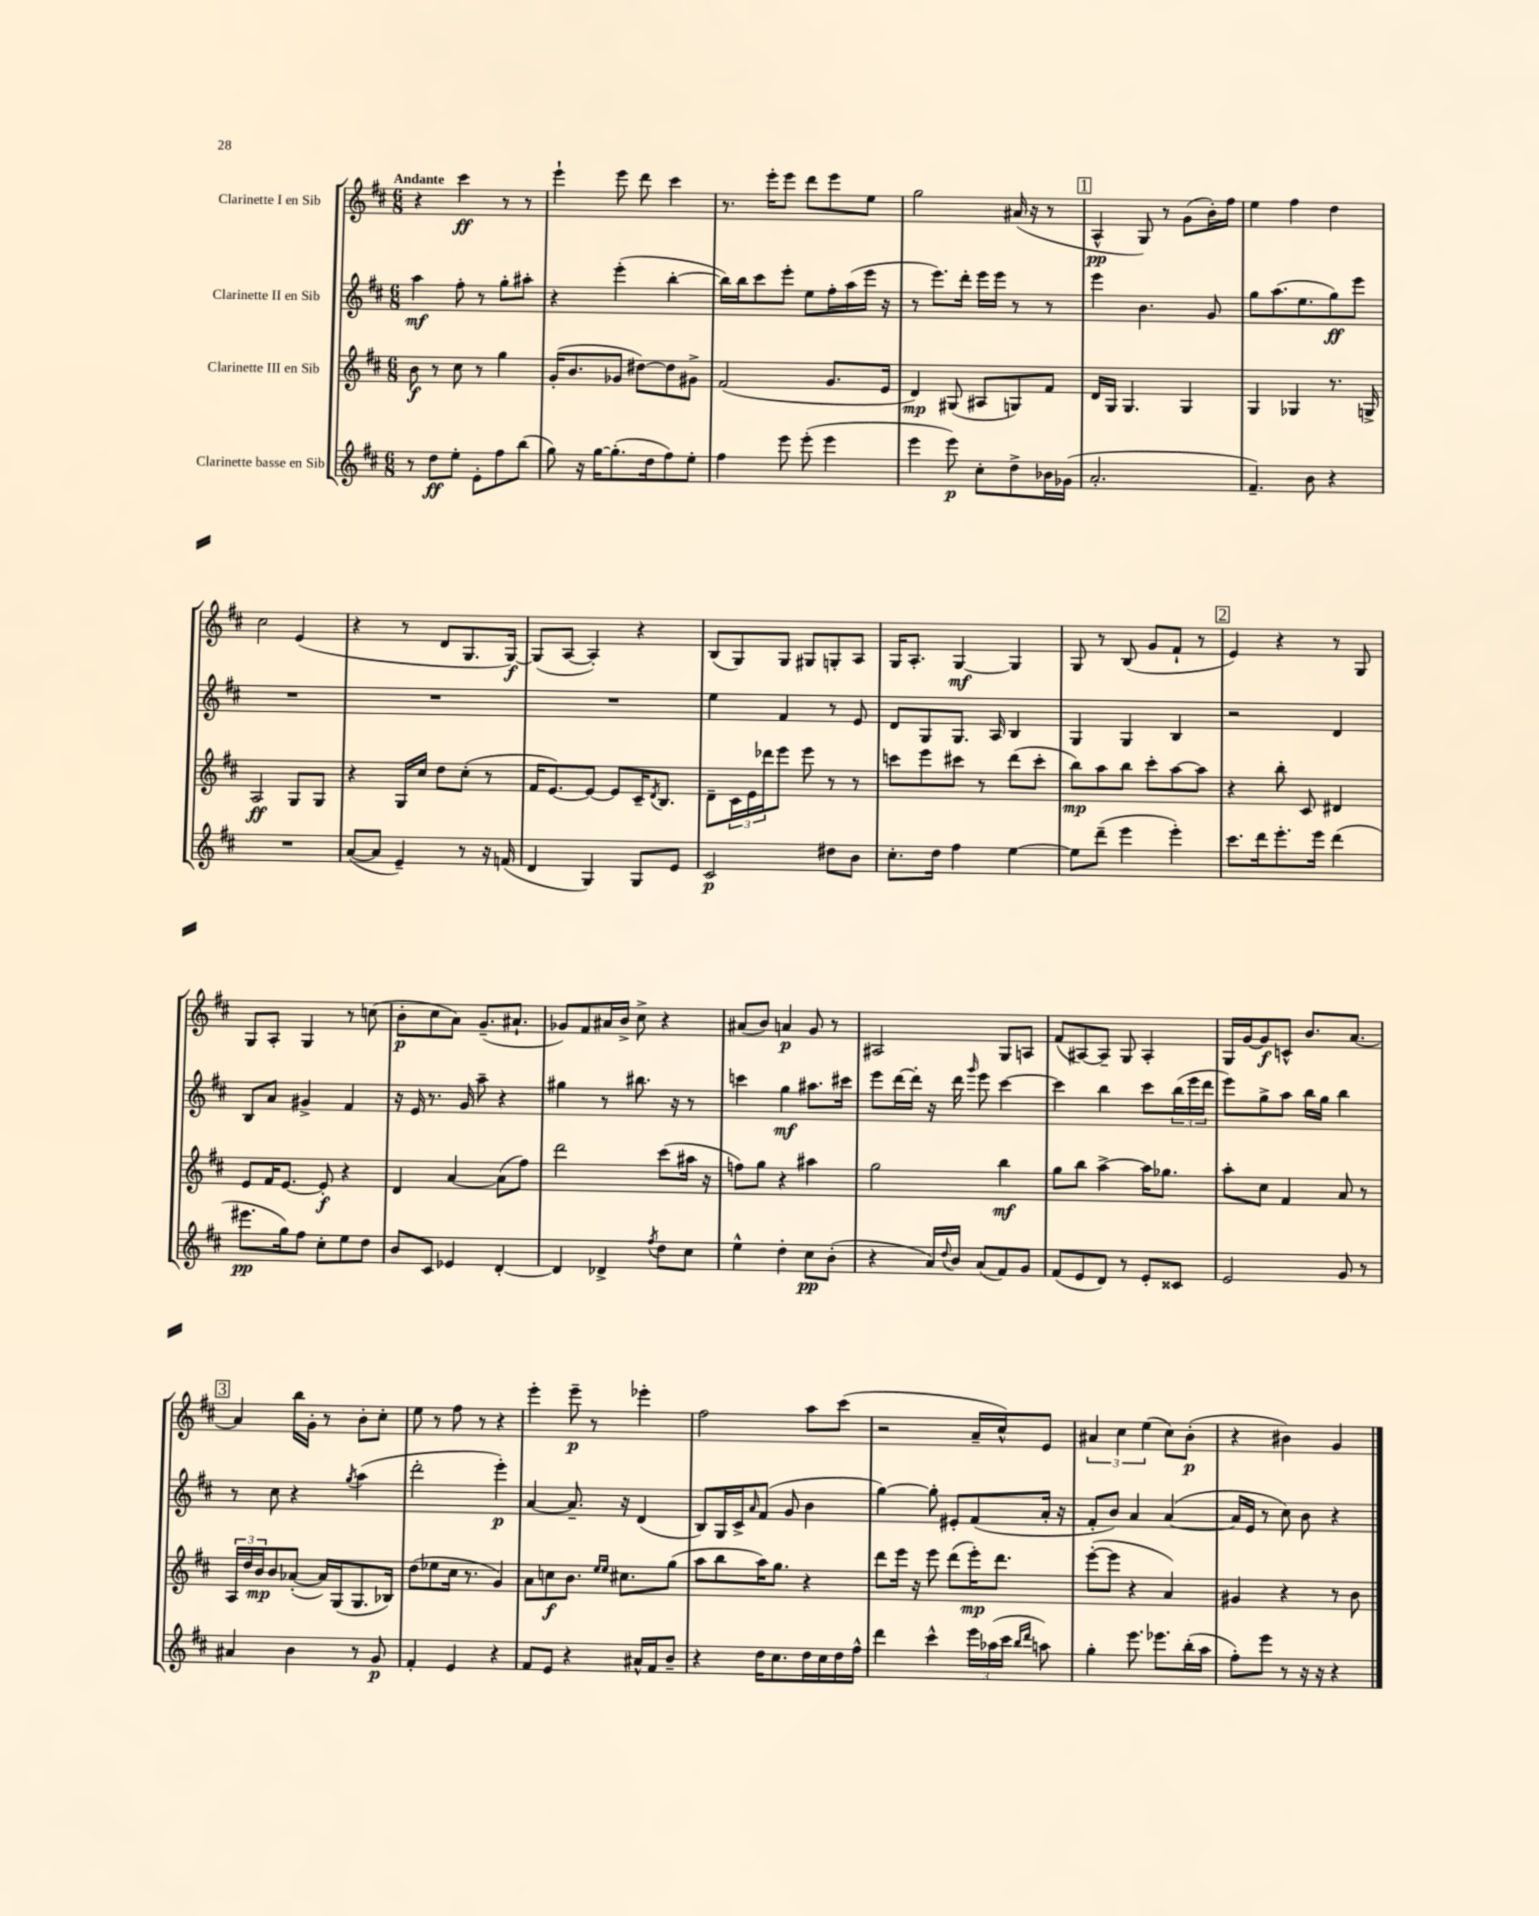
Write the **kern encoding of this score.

**kern	**kern	**kern	**kern
*staff4	*staff3	*staff2	*staff1
*clefG2	*clefG2	*clefG2	*clefG2
*k[f#c#]	*k[f#c#]	*k[f#c#]	*k[f#c#]
*M6/8	*M6/8	*M6/8	*M6/8
8r	8b	4aa	4r
8dd	8r	.	.
8ee'	8cc#	8ff#'	4ccc#
8e'	8r	8r	.
8ff#	4gg	8gg'	8r
(8bb	.	8aa#'	8r
=	=	=	=
8gg)	(16g'	4r	4eee`
.	8.b	.	.
16r	.	.	.
[16gg	.	.	.
(8.gg']	8g-	(4eee'	8eee
.	[8dd#)	.	8ddd
16dd	.	.	.
8ff#)	8dd#]	[4bb'	4ccc#
8ee'	8g#^	.	.
=	=	=	=
4ff#	(2f#	16bb])	8.r
.	.	16bb	.
.	.	8ccc#	.
.	.	.	16eee'
8eee	.	8eee'	8eee
(8eee'	.	8ee	8ddd
4eee	8.g	16ff#'	8eee
.	.	(16aa	.
.	.	16eee	8ee
.	16e	16r	.
=	=	=	=
4eee	4d)	8r	2gg
.	.	8.eee)	.
8eee)	(8G#	.	.
.	.	16ddd'	.
8cc#'	8A#	16eee	.
.	.	16eee	.
8dd^	8G)	8r	(16a#
.	.	.	16r
16b-	8f#	8r	8r
(16g-	.	.	.
=	=	=	=
2.a'	16d	4eee	4A^^
.	16G	.	.
.	4.G	.	.
.	.	4.b	8G)
.	.	.	8r
.	4G	.	(8g
.	.	8g	16b')
.	.	.	16ff#
=	=	=	=
4.f#~)	4G	8gg	4ee
.	.	(8.aa	.
.	4G-	.	4ff#
.	.	8.ee	.
8b	.	.	.
4r	8.r	8gg)	4dd
.	.	8eee	.
.	16G^	.	.
=	=	=	=
2.r	2A	2.r	2cc#
.	8G	.	(4e
.	8G	.	.
=	=	=	=
([8a	4r	2.r	4r
8a]	.	.	.
4e~)	16G	.	8r
.	16cc#	.	.
.	8dd	.	8d
8r	(8cc#'	.	8.G
16r	8r	.	.
(16f	.	.	[16G)
=	=	=	=
4d	16f#	2.r	(8G]
.	[8.e)	.	.
.	.	.	[8A
4G)	8e_	.	4A'])
.	8e]	.	.
8G	16c#~	.	4r
.	8qd	.	.
.	8.B	.	.
8e	.	.	.
=	=	=	=
2c#	8d~	4ee	(8B
.	24c#	.	8G)
.	24e	.	.
.	24ddd-	.	.
.	8eee	4f#	8G
.	8eee	.	8G#
8dd#	8r	8r	8G'
8b	8r	8e	8A
=	=	=	=
8.cc#'	8ccc	8d	16G
.	.	.	8.A'
.	8eee	8G	.
16dd	.	.	.
4ff#	8ccc#	8.G	[4G
.	8r	.	.
.	.	16A	.
[4ee	(8ddd	4B	4G]
.	8ccc#'	.	.
=	=	=	=
8ee]	8bb)	4G	8G
(8ddd~	8aa	.	8r
4eee	8bb	4G	(8B
.	8ccc#'	.	8g
4eee')	[8aa	4B	8f#`
.	8aa]	.	8r
=	=	=	=
8.ccc#	4r	2r	4e)
16ddd	.	.	.
8.eee'	8bb'	.	4r
.	8c#	.	.
16eee	.	.	.
(4ddd	4d#	4d	8r
.	.	.	8G
=	=	=	=
8.eee#	8e	8B	8G
.	16f#	8a	8A'
16gg)	[8.e	.	.
8ff#	.	4g#^	4G
8cc#'	8e']	.	.
8ee	4r	4f#	8r
8dd	.	.	(8cc
=	=	=	=
8b	4d	16r	8b'
.	.	16e	.
8c#	.	8.r	8cc#
4e-	[4a	.	8a)
.	.	16g	.
.	.	8aa~	(8.g~
[4d'	(8a]	4r	.
.	.	.	8.a#`
.	8ff#)	.	.
=	=	=	=
4d]	2ddd	4gg#	8g-)
.	.	.	8f#
4d-^	.	8r	16a#
.	.	.	16b^
.	.	8.bb#	8cc#^
8qff#	.	.	.
8dd	(8ccc#	.	4r
.	.	16r	.
8cc#	16aa#	8r	.
.	16r	.	.
=	=	=	=
4ee^^	8ff)	4ccc	(8a#
.	8gg	.	8b)
4dd'	4r	4gg	4a
8cc#	4aa#	8.aa#	8g
(8b'	.	.	8r
.	.	16ccc#	.
=	=	=	=
4r	2gg	8eee	2A#
.	.	[16ddd	.
.	.	16ddd']	.
16a)	.	16r	.
8qqdd	.	.	.
16b	.	16ddd	.
.	.	16qqggg	.
(8a	.	8eee	.
8f#)	4bb	[4ccc#	8G
8g	.	.	8A
=	=	=	=
(8f#	8gg	4ccc#]	(8f#
8e	8bb	.	[8A#)
8d)	[4aa^	4bb	8A#~]
8r	.	.	8G
8e'	16aa]	8ccc#	4A#'
.	8.gg-	.	.
8c##	.	(24bb	.
.	.	24eee	.
.	.	24ddd	.
=	=	=	=
2e	8aa'	8eee)	16G
.	.	.	[16g
.	8cc#	8gg^	8g]
.	4f#	8aa	8c^^
.	.	16bb	8.b
.	.	16gg	.
8g	8a	4bb	.
.	.	.	[8.a
8r	8r	.	.
=	=	=	=
4a#	24A	8r	4a]
.	24dd	.	.
.	24b	.	.
.	8b	8cc#	.
4b	([8a-'	4r	16bb
.	.	.	16g'
.	16a-])	.	8r
.	(16G	.	.
.	.	8qgg	.
8r	8.G	(4aa	8b'
8g	.	.	8cc#'
.	16B-)	.	.
=	=	=	=
4f#'	(8dd	2ddd'	8ee
.	8ee-	.	8r
4e	16cc#	.	8ff#
.	8.r	.	.
.	.	.	8r
4r	4g)	4eee')	4r
=	=	=	=
8f#	8a	[4a	4eee'
8e	8cc	.	.
4r	8.b	8.a~]	8eee~
.	.	.	8r
.	16qqee	.	.
.	16qqee	.	.
.	8.cc#	16r	.
16a#^^	.	(4d	4eee-'
16f#	.	.	.
8b~	(8gg	.	.
=	=	=	=
4r	8aa	8B)	2ff#
.	8bb	16G	.
.	.	16c#^	.
.	.	16qqa	.
16dd	16aa)	(8f#	.
8.cc#	8.gg	.	.
.	.	8g	.
16dd	4r	4b	8aa
16cc#	.	.	.
16dd	.	.	(8ccc#
16ff#^^	.	.	.
=	=	=	=
4ddd	8ddd	[4gg)	2r
.	16eee	.	.
.	16r	.	.
4ccc#^^	8eee	8gg']	.
.	(8ddd	8e#'	.
24eee	16eee')	(8f#	16a~
(24aa-	.	.	.
.	8.ddd	.	16cc#^^)
24ccc#	.	.	.
16qqbb	.	.	.
16qqddd	.	.	.
8aa)	.	16a'	8e
.	.	16r	.
=	=	=	=
4gg'	([8eee'	8f#'	6a#
.	8eee]	8b)	.
.	.	.	6cc#
8.eee	4r	4a	.
.	.	.	(6ee
8.eee-	.	.	.
.	4a)	([4a	8cc#)
(16bb'	.	.	(8b'
16aa	.	.	.
=	=	=	=
8ff#')	4g#	16a]	4r
.	.	16e	.
8eee	.	8r	.
8r	4r	8cc#)	4b#)
16r	.	8b	.
16r	.	.	.
4r	8r	4r	4g
.	8b	.	.
==	==	==	==
*-	*-	*-	*-
